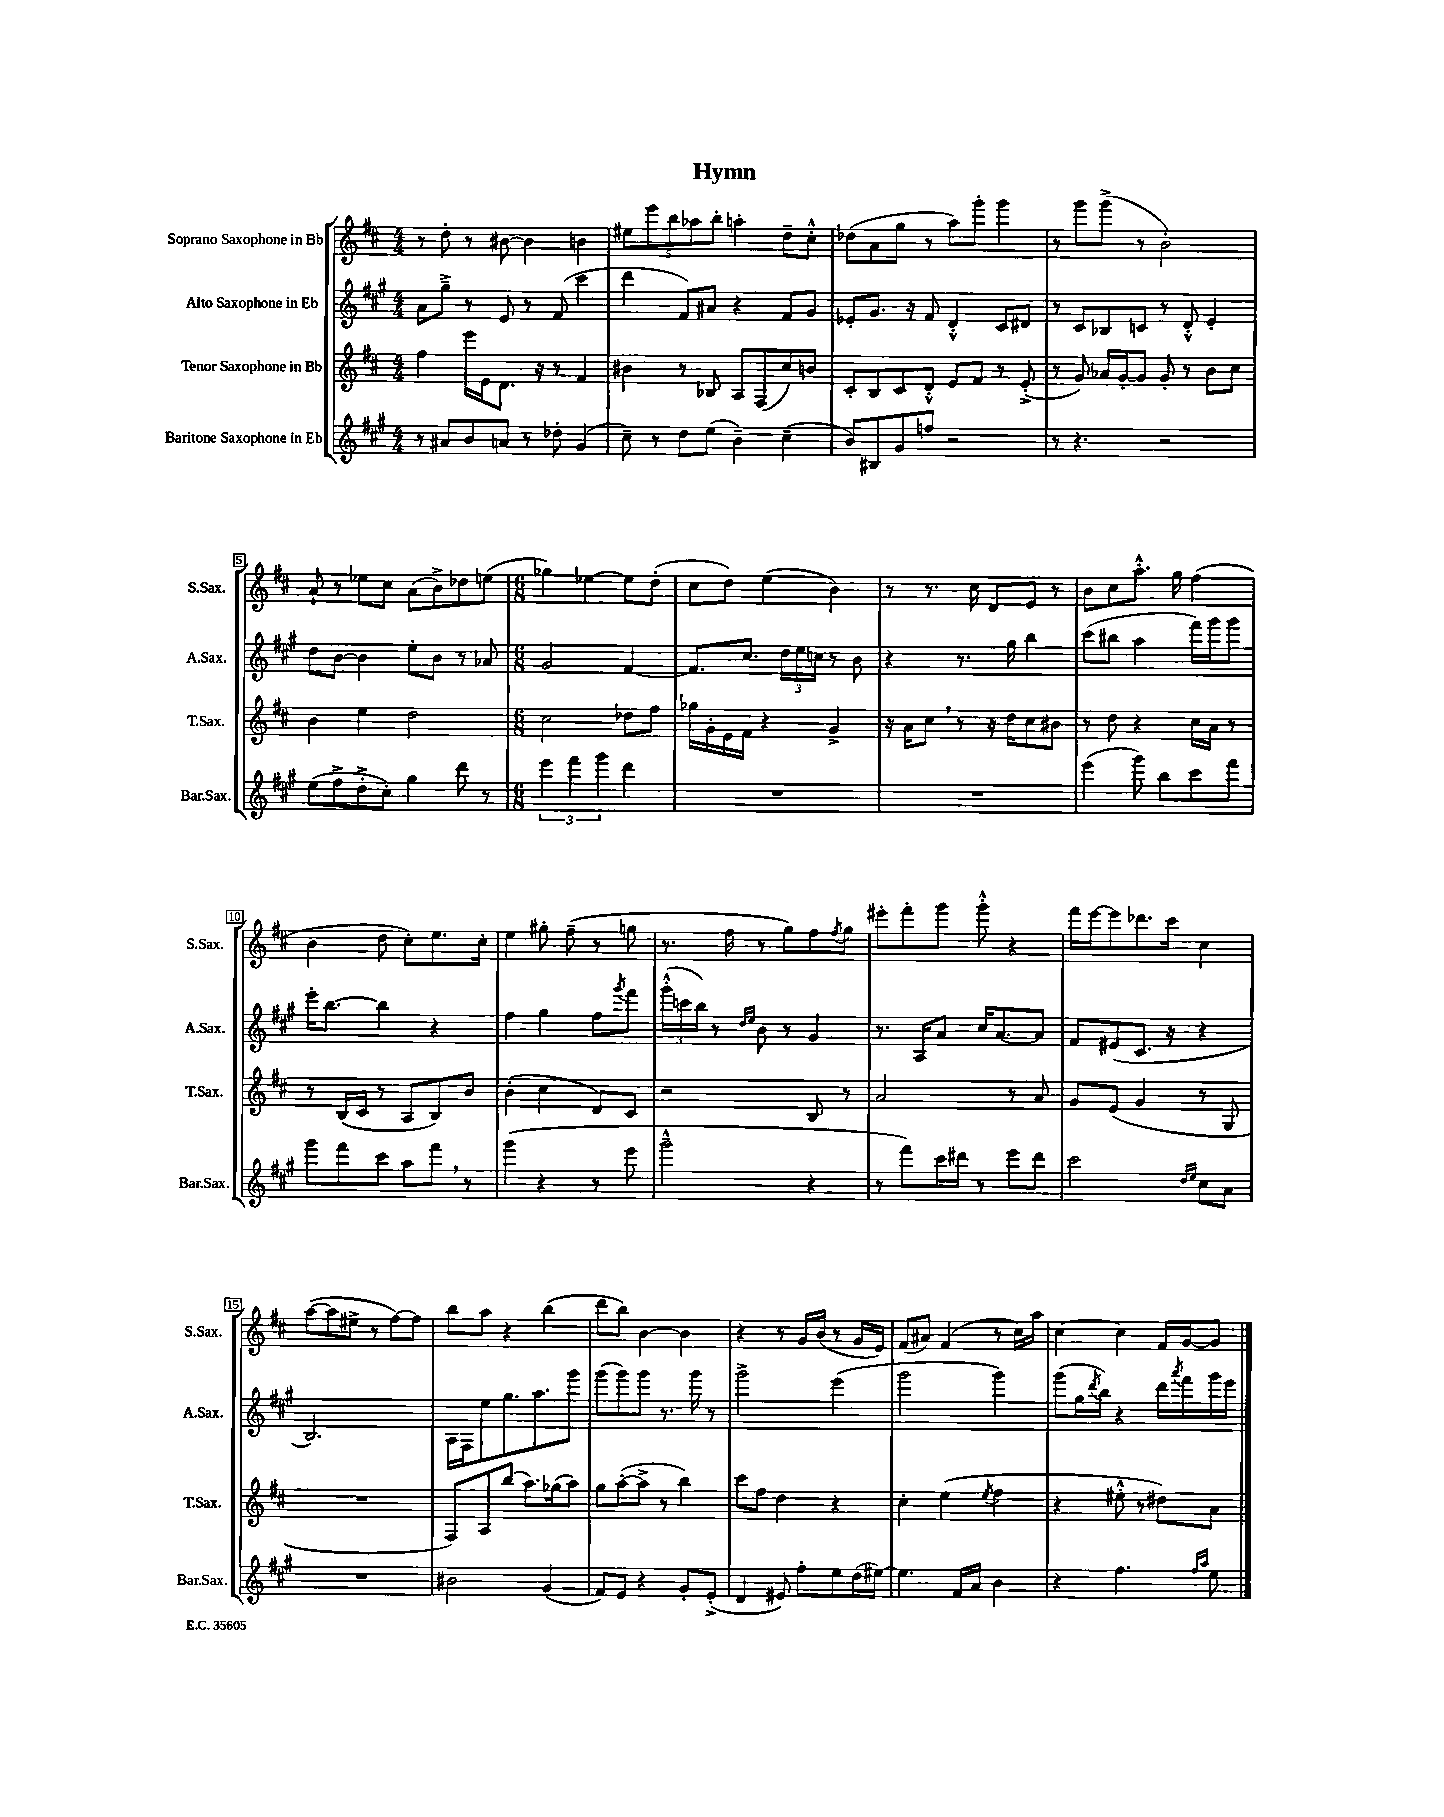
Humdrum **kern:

**kern	**kern	**kern	**kern
*staff4	*staff3	*staff2	*staff1
*clefG2	*clefG2	*clefG2	*clefG2
*k[f#c#g#]	*k[f#c#]	*k[f#c#g#]	*k[f#c#]
*M4/4	*M4/4	*M4/4	*M4/4
8r	4ff#\	8a\L	8r
8a#/L	.	8gg#~^\J	8dd'\
8b/	16eee\LL	8r	8r
.	16e\J	.	.
8a/J	8.d\J	8e/	[8b#\
8r	.	8r	4b#\]
.	16r	.	.
8dd-'\	8r	(8f#/	.
(4g#/	4f#/	4ccc#\	4b\
=	=	=	=
8cc#~\)	4b#\	4ddd\	10ee#\L
.	.	.	10eee\
8r	.	.	.
.	.	.	10bb\
8dd\L	8r	8f#/L)	.
.	.	.	10aa-\
(8ee\J	8B-/	8a#/J	.
.	.	.	10bb'\J
4b~\)	8A/L	4r	4aa'\
.	(8F#/	.	.
(4cc#~\	8cc#/)	8f#/L	8dd~\L
.	8b/J	8g#/J	8cc#'^^\J
=	=	=	=
8b/L)	8c#'/L	8e-'/L	(8dd-\L
8B#/	8B/	8.g#/J	8a\
8g#/	8c#/	.	8gg\J
.	.	16r	.
8ff/J	8d'^^/J	8f#/	8r
2r	8e/L	4d'^^/	8aa\L)
.	8f#/J	.	8ggg'\J
.	8r	8c#/L	4ggg\
.	(8e'^/	8d#/J	.
=	=	=	=
8r	8r	8r	8r
4.r	8g/)	8c#/L	8ggg\L
.	16a-/LL	8B-/	(8ggg^\J
.	[16g'/J	.	.
.	8g/]J	8c/J	8r
2r	8g'/	8r	2b'\)
.	8r	8d'^^/	.
.	8b\L	4e'/	.
.	8cc#\J	.	.
=	=	=	=
(8ee\L	4b\	8dd\L	8a`/
8ff#^\	.	[8b\J	8r
8dd'^\	4ee\	4b\]	8ee-\L
8cc#'\J)	.	.	8cc#\J
4gg#\	2dd\	8ee'\L	(8a\L
.	.	8b\J	8b^\)
8ddd\	.	8r	8dd-\
8r	.	8a-/	(8ee\J
=	=	=	=
*M6/8	*M6/8	*M6/8	*M6/8
6eee\	2cc#\	2g#/	4gg-\)
6fff#\	.	.	.
.	.	.	[4ee-\
6ggg#\	.	.	.
4ddd\	8dd-\L	[4f#/	8ee-\]L
.	8ff#\J	.	(8dd'\J
=	=	=	=
2.r	16gg-\LL	8.f#/]L	8cc#\L
.	16g'\	.	.
.	16e\	.	8dd\J)
.	16f#\JJ	8.cc#/J	.
.	4r	.	(4ee\
.	.	24dd\LL	.
.	.	24ee\	.
.	.	24cc\JJ	.
.	4g^/	8r	4b\)
.	.	8b\	.
=	=	=	=
2.r	16r	4r	8r
.	16a\LK	.	.
.	8cc#\J	.	8.r
.	8r	8.r	.
.	.	.	16cc#\
.	16r	.	8d/L
.	16dd\LK	16gg#\	.
.	8cc#\	4bb\	8e/J
.	8b#\J	.	8r
=	=	=	=
(4eee\	8r	(8ccc#\L	8b\L
.	8dd\	8bb#\J	8cc#\
8ggg#\)	4r	4aa\	8.aa'^^\J
8bb\L	.	.	.
.	.	.	16gg\
8ccc#\	16cc#\LL	16fff#\LL)	(4ff#\
.	16a\JJ	16ggg#\J	.
8fff#\J	8r	8ggg#\J	.
=	=	=	=
8ggg#\L	8r	16eee'\LK	4b\
.	.	[8.bb\J	.
8fff#\	(16B/LL	.	.
.	16c#/JJ	.	.
8ccc#\J	8r	4bb\]	8dd\
8aa\L	8A/L	.	8cc#'\L)
8fff#\J	8B/)	4r	8.ee\
8r	8b/J	.	.
.	.	.	16cc#'\Jk
=	=	=	=
(4ggg#\	(4b'\	4ff#\	4ee\
4r	4cc#\	4gg#\	8gg#'\
.	.	.	(8ff#~\
8r	8d/L)	8ff#\L	8r
.	.	8qggg#/	.
8eee\	8c#/J	8fff#\J	8gg\
=	=	=	=
2ggg#~^^\	2r	(24ggg#'^^\LL	8.r
.	.	24ccc\	.
.	.	24bb\JJ)	.
.	.	8r	.
.	.	.	16ff#\
.	.	16qqdd/LL	.
.	.	16qqee/JJ	.
.	.	8b\	8r
.	.	8r	8gg\L)
4r	8B/	4g#/	8ff#\
.	.	.	8qff#/
.	8r	.	8gg\J
=	=	=	=
8r	2a/	8.r	8eee#'\L
8fff#\L)	.	.	8fff#'\
.	.	16A/LK	.
16ccc#\L	.	8a/J	8ggg\J
16ddd#\JJ	.	.	.
8r	.	16cc#/LK	8ggg'^^\
.	.	[8.a/	.
8eee\L	8r	.	4r
8ddd#\J	8a/	8a/]J	.
=	=	=	=
2ccc#\	8g/L	8f#/L	16fff#\LL
.	.	.	[16eee\J
.	(8e/J	(8e#/	8eee\]
.	4g/	8.c#/J	8.ddd-\
.	.	16r	16ccc#\Jk
16qqdd/LL	.	.	.
16qqee/JJ	.	.	.
8cc#\L	8r	4r	4cc#\
8a\J	8G/	.	.
=	=	=	=
2.r	2.r	2.B/)	([8aa\L
.	.	.	8aa\]
.	.	.	8ee#^\J
.	.	.	8r
.	.	.	[8ff#\L)
.	.	.	8ff#\]J
=	=	=	=
2b#\	8F#/L)	16A\LL	8bb\L
.	.	16F#\J	.
.	8A/	8ee\	8aa\J
.	(8bb/J	8.gg#\	4r
.	8.aa\L)	.	.
.	.	8.aa\	.
(4g#/	.	.	(4bb\
.	(16gg-\k	.	.
.	8aa\J)	8ggg#\J	.
=	=	=	=
8f#/L)	8gg\L	(8ggg#\L	8ddd\L
8e/J	([8aa'\	8ggg#\)	8bb\J)
4r	8aa^\]J	8ggg#\J	[4b\
.	8r	8.r	.
8g#'/L	4bb\)	.	4b\]
.	.	16ggg#\	.
(8e'^/J	.	8r	.
=	=	=	=
4d/	8ccc#\L	2ggg#^\	4r
.	8ff#\J	.	.
8e#/)	4dd\	.	8r
8ff#'\L	.	.	16g/LL
.	.	.	(16b/JJ
8ee\	4r	(4eee\	8r
(16dd\L	.	.	16g/LL
[16ee#\JJ)	.	.	16e/JJ)
=	=	=	=
4.ee#\]	4cc#'\	2ggg#\	(8f#/L
.	.	.	8a#/J)
.	(4ee\	.	(4f#/
16f#/LL	.	.	.
16a/JJ	.	.	.
.	8qee/	.	.
4b\	4ff#\	4ggg#\)	8r
.	.	.	16cc#\LL)
.	.	.	16aa\JJ
=	=	=	=
4r	4r	(8ggg#\L	[4cc#\
.	.	16gg#\L	.
.	.	8qddd/	.
.	.	16bb\JJ)	.
4.ff#\	8ee#'^^\	4r	4cc#\]
.	8r	.	.
.	8dd#\L)	16ddd\LL	16f#/LL
.	.	8qaaa/	.
.	.	16fff#\	[16g/J
16qqff#/LL	.	.	.
16qqaa/JJ	.	.	.
8ee\	8a\J	16ggg#\	8g/]J
.	.	16eee\JJ	.
==	==	==	==
*-	*-	*-	*-
